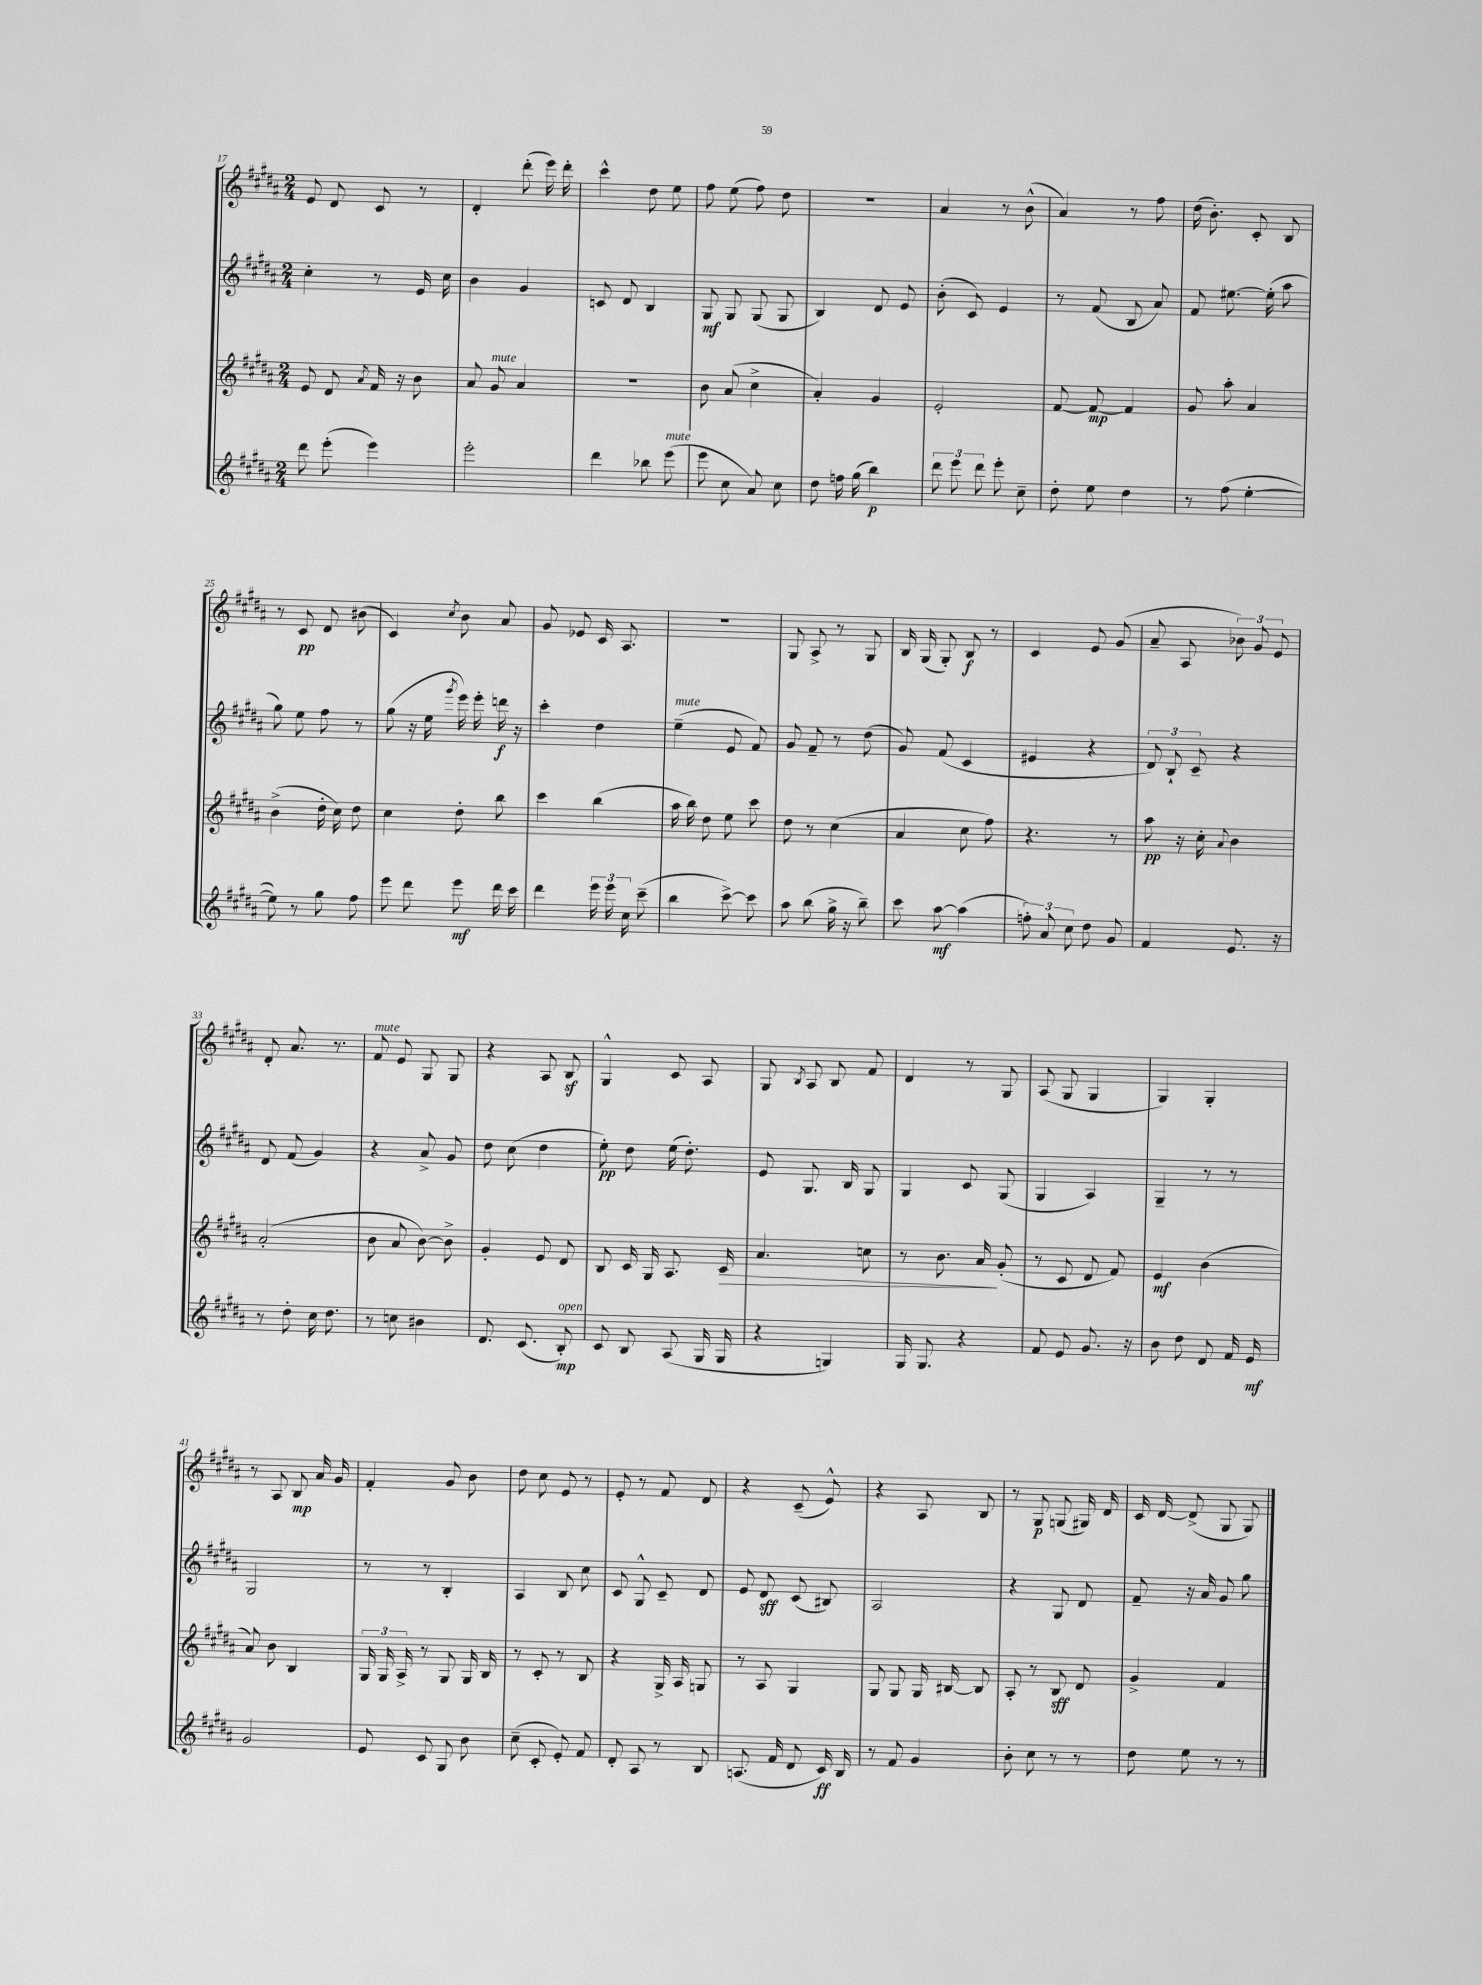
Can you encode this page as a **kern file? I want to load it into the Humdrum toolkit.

**kern	**kern	**kern	**kern
*staff4	*staff3	*staff2	*staff1
*clefG2	*clefG2	*clefG2	*clefG2
*k[f#c#g#d#a#]	*k[f#c#g#d#a#]	*k[f#c#g#d#a#]	*k[f#c#g#d#a#]
*M2/4	*M2/4	*M2/4	*M2/4
8ddd#	8e	4cc#'	8e
(8eee'	8d#	.	8d#
.	8qa#	.	.
4eee)	16f#	8r	8c#
.	16r	.	.
.	8b	16e	8r
.	.	16cc#	.
=	=	=	=
2eee'	8a#	4b	4d#'
.	8g#	.	.
.	4a#	4g#	(8ddd#'
.	.	.	16eee)
.	.	.	16ddd#'
=	=	=	=
4ddd#	2r	8c	4ccc#^^
.	.	8d#	.
8bb-	.	4B	8dd#
(8eee	.	.	8ee
=	=	=	=
8eee	8b	8G#	8ff#
8cc#	(8a#	8G#	(8ee
8a#)	4cc#^	(8G#	8ff#)
8cc#	.	8G#	8dd#
=	=	=	=
8dd#	4a#')	4B)	2r
16ff	.	.	.
(16gg#	.	.	.
4bb)	4g#	8d#	.
.	.	8e	.
=	=	=	=
12ddd#	2e'	(8b'	4a#
12eee	.	.	.
.	.	8c#)	.
12ddd#	.	.	.
8eee'	.	4e	8r
8cc#~	.	.	(8b^^
=	=	=	=
8dd#'	[8f#	8r	4a#)
8ee	8f#_	(8f#	.
4dd#	4f#]	8B	8r
.	.	8a#)	8ff#
=	=	=	=
8r	8g#	8f#	(16dd#
.	.	.	8.b')
(8ff#	8aa#'	[8.ee#	.
[4ee'	4a#	.	8c#'
.	.	(16ee#']	.
.	.	8aa#	8B
=	=	=	=
8ee])	(4b^	8gg#)	8r
8r	.	8ee	8c#
8gg#	16dd#'	8ff#	8d#
.	16cc#)	.	.
8ff#	8dd#	8r	(8b#
=	=	=	=
8eee	4cc#	(8gg#	4c#)
8ddd#	.	16r	.
.	.	16ee	.
.	.	8qggg#	8qcc#
8eee	8dd#'	16eee)	8b
.	.	16eee'	.
16ddd#	8bb	16ddd	8a#
16ccc#	.	16r	.
=	=	=	=
4ddd#	4ccc#	4ccc#'	8g#
.	.	.	8e-
24eee	(4bb	4dd#	16c#
24eee	.	.	.
.	.	.	8.A#
24cc#	.	.	.
(8ccc#~	.	.	.
=	=	=	=
4bb	16aa#	(4ee~	2r
.	16bb)	.	.
.	8dd#	.	.
[8ccc#^)	8ee	8e	.
8ccc#]	8ccc#	8f#)	.
=	=	=	=
8aa#	8dd#	8g#	8G#
(8bb	8r	8f#~	8A#^
16gg#^	(4cc#	8r	8r
16r	.	.	.
8bb~)	.	(8dd#	8G#
=	=	=	=
8ccc#	4a#	8g#)	16B
.	.	.	(16G#
[8aa#	.	(8f#	8G#')
(4aa#]	8cc#	4c#	8B
.	8ff#)	.	8r
=	=	=	=
12ff')	4.r	4e#	4c#
12a#	.	.	.
12cc#	.	.	.
8dd#	.	4r	8e
8g#	8r	.	(8g#
=	=	=	=
4f#	8aa#	12d#)	8a#~
.	.	12B`	.
.	16r	.	8A#
.	.	12c#~	.
.	16cc#'	.	.
.	8qqa#	.	.
8.e	4b	4r	12b-)
.	.	.	12g#
.	.	.	12e
16r	.	.	.
=	=	=	=
8r	(2a#'	8d#	8d#'
8dd#'	.	(8f#	8.a#
16cc#	.	4g#)	.
8.dd#	.	.	8.r
=	=	=	=
8r	8b	4r	8f#
8cc	8a#	.	8e
4b#	[8b)	8a#^	8G#
.	8b^]	8g#	8G#
=	=	=	=
8.d#	4g#'	8dd#	4r
.	.	(8cc#	.
(8.c#	.	.	.
.	8e	4dd#	8A#
8B')	8d#	.	8B
=	=	=	=
8c#	8B	8ee')	4G#^^
8B	16c#	8dd#	.
.	16G#	.	.
(8A#	8.A#	(16ee	8c#
.	.	8.dd#')	.
16G#	.	.	8A#
16G#	16c#	.	.
=	=	=	=
4r	4.a#	8e	8G#
.	.	.	8qB
.	.	8.G#	8A#
4G)	.	.	8B
.	.	16B	.
.	8cc	8G#	8f#
=	=	=	=
16G#	8r	4G#	4d#
8.G#	.	.	.
.	8.b	.	.
4r	.	8c#	8r
.	16a#	.	.
.	(8g#'	(8G#	8G#
=	=	=	=
8f#	8r	4G#	(8A#
8e	8c#	.	8G#
8.g#	8d#	4A#)	4G#
.	8f#)	.	.
16r	.	.	.
=	=	=	=
8b	4e	4G#~	4G#)
8dd#	.	.	.
8d#	(4b	8r	4G#'
16f#	.	8r	.
16e	.	.	.
=	=	=	=
2g#	8a#)	2G#	8r
.	8b	.	8A#
.	4B	.	8B
.	.	.	16a#
.	.	.	16g#
=	=	=	=
8e	24G#	8r	4f#'
.	24G#	.	.
.	24A#^	.	.
8c#	8r	8r	.
8G#	8G#	4B'	8g#
8b	16G#	.	8b
.	16B	.	.
=	=	=	=
(8cc#~	8r	4A#	8dd#
8c#'	8c#'	.	8cc#
8e')	8r	8B	8e
8f#	8B	8cc#	8r
=	=	=	=
8d#'	4r	8c#	8e'
8A#	.	8G#^^	8r
8r	16G#^	8c#~	8f#
.	16A#	.	.
8B	8G	8d#	8d#
=	=	=	=
(8.A	8r	8e	4r
.	8A#	8d#	.
16f#	.	.	.
8d#	4G#	(8c#	(8c#~
16c#)	.	8B#)	8e^^)
16B	.	.	.
=	=	=	=
8r	8G#	2A#	4r
8f#	8G#	.	.
4g#	16G#	.	8A#
.	[16B#	.	.
.	8B#]	.	8B
=	=	=	=
8b'	8A#'	4r	8r
8cc#	8r	.	8G#
8r	8B	8G#	(8G
8r	8d#	8d#	16G#)
.	.	.	16d#
=	=	=	=
8dd#	4g#^	8f#~	16c#
.	.	.	[16d#
8ee	.	16r	(8d#^]
.	.	16a#	.
8r	4f#	8g#	8G#
8r	.	8gg#	8G#)
==	==	==	==
*-	*-	*-	*-
